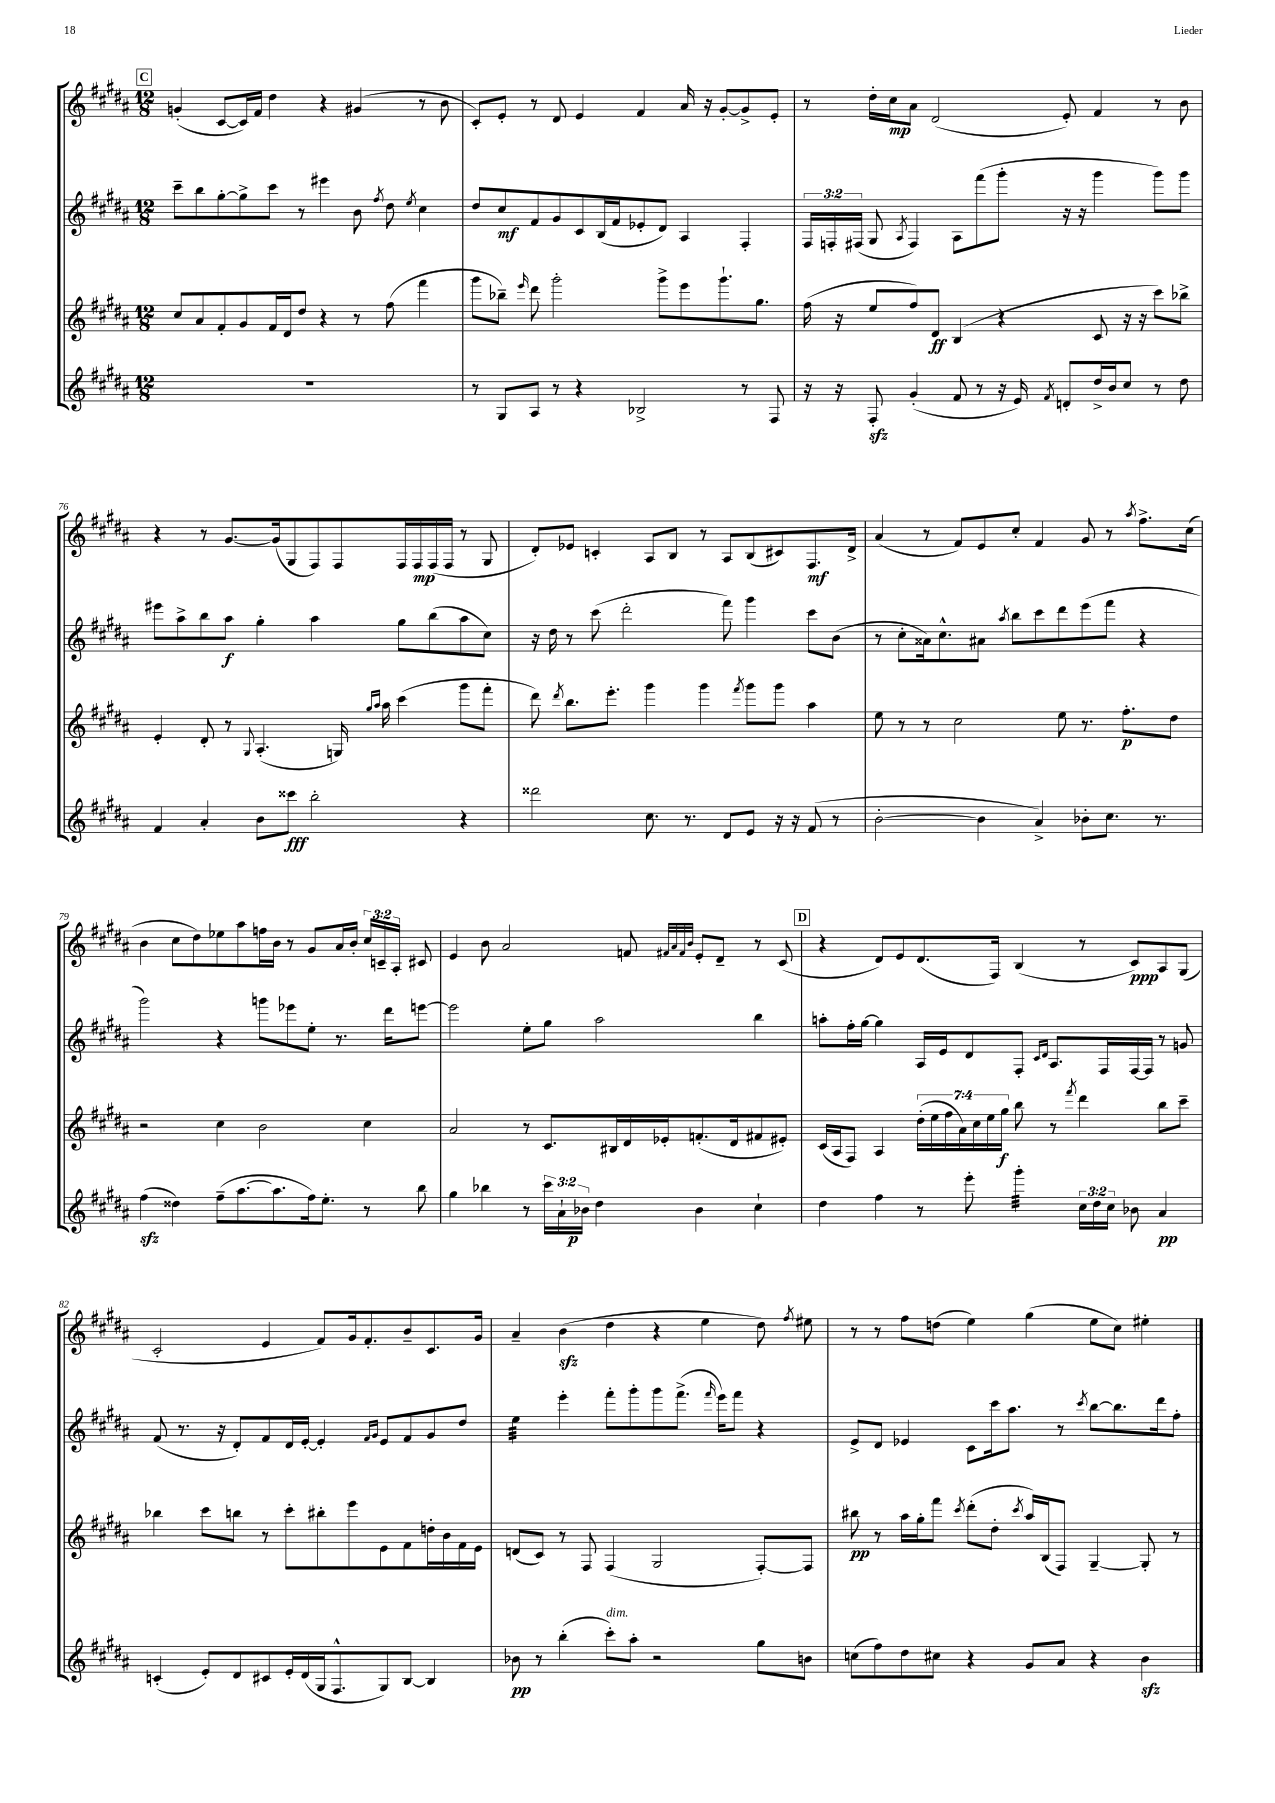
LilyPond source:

<<
\new StaffGroup <<
\new Staff = "s0" {
    \clef treble \key b \major \numericTimeSignature \time 12/8 \override Staff.TupletNumber.text = #tuplet-number::calc-fraction-text
    \autoBeamOff \mark \markup { \box "C" } g'4-.( cis'8[~ cis'16) fis'16] dis''4 r4 gis'4( r8 b'8 |
    cis'8[-.) e'8]-. r8 dis'8 e'4 fis'4 ais'16 r16 gis'8[~-. gis'8-> e'8]-. |
    r8 dis''16[-. cis''16\mp ais'8] dis'2( e'8-.) fis'4 r8 b'8 |
    r4 r8 gis'8.[~ gis'16( gis8 fis8) fis8 fis16 fis16\mp fis16( fis16] r8 gis8 |
    dis'8[-.) ees'8] c'4-. ais8[ b8] r8 ais8[ b8( cis'8) fis8.\mf dis'16]-> |
    ais'4( r8 fis'8[) e'8 cis''8]-. fis'4 gis'8 r8 \acciaccatura { ais''8 } fis''8.[-> cis''16]( |
    b'4 cis''8[ dis''8) ees''8 ais''8 f''16 b'16] r8 gis'8[ ais'16 b'16]-. \tuplet 3/2 { cis''16[ c'16-- ais16]-. } cis'8 |
    e'4 b'8 ais'2 f'8 \grace { fis'32[ ais'32 fis'32 b'32] } e'8[-. dis'8]-- r8 cis'8( |
    \mark \markup { \box "D" } r4 dis'8[) e'8 dis'8.( fis16]) b4( r8 cis'8[\ppp) ais8 gis8]( |
    cis'2-. e'4 fis'8[) gis'16 fis'8.-. b'8-- cis'8. gis'16] |
    ais'4-- b'4\sfz( dis''4 r4 e''4 dis''8) \acciaccatura { fis''8 } eis''8 |
    r8 r8 fis''8[ d''8]( e''4) gis''4( e''8[ cis''8]) eis''4-. \bar "|." |
}
\new Staff = "s1" {
    \clef treble \key b \major \numericTimeSignature \time 12/8 \override Staff.TupletNumber.text = #tuplet-number::calc-fraction-text
    \autoBeamOff \mark \markup { \box "C" } cis'''8[-- b''8 gis''8~-. gis''8-> cis'''8] r8 eis'''4 b'8 \acciaccatura { fis''8 } dis''8 \acciaccatura { e''8 } cis''4 |
    dis''8[ cis''8\mf fis'8 gis'8 cis'8 b16( fis'16 ees'8-. dis'8]) ais4 fis4-. |
    \tuplet 3/2 { fis16[ f16-. fis16]( } gis8 \acciaccatura { ais8 } fis4) ais8[ fis'''8( gis'''8]-. r16 r16 gis'''4 gis'''8[) gis'''8] |
    eis'''8[ ais''8-> b''8 ais''8]\f gis''4-. ais''4 gis''8[ b''8( ais''8 cis''8]) |
    r16 dis''16 r8 cis'''8( dis'''2-. fis'''8) gis'''4 cis'''8[ b'8]( |
    r8 cis''8[-. aisis'16) cis''8.-^ ais'8] \acciaccatura { ais''8 } b''8[ cis'''8 dis'''8 e'''8( fis'''8] r4 |
    gis'''2) r4 g'''8[ ees'''8 e''8]-. r8. dis'''16[ e'''8]~ |
    e'''2 e''8[-. gis''8] ais''2 b''4 |
    \mark \markup { \box "D" } a''8[-. fis''16-. gis''16]~ gis''4 ais16[ e'16 dis'8 fis8]-. \grace { cis'16[ dis'16] } ais8.[ fis16 fis16~ fis16] r8 g'8 |
    fis'8( r8. r16 dis'8[-.) fis'8 dis'16 e'16]~-. e'4-. \grace { fis'16[ gis'16] } e'8[ fis'8 gis'8 dis''8] |
    e''4:32 e'''4-. fis'''8[-. gis'''8-. gis'''8 fis'''8.]->( \grace { fis'''16 } e'''16[) fis'''8] r4 |
    e'8[-> dis'8] ees'4 cis'8[ cis'''16 ais''8.] r8 \acciaccatura { cis'''8 } b''8[~ b''8. dis'''16 fis''8]-. \bar "|." |
}
\new Staff = "s2" {
    \clef treble \key b \major \numericTimeSignature \time 12/8 \override Staff.TupletNumber.text = #tuplet-number::calc-fraction-text
    \autoBeamOff \mark \markup { \box "C" } cis''8[ ais'8 fis'8-. gis'8 fis'16 dis'16 dis''8] r4 r8 fis''8( fis'''4 |
    gis'''8[ bes''8]--) \grace { e'''16 } dis'''8 gis'''2-. gis'''8[-> e'''8 gis'''8.-! gis''8.] |
    fis''16( r16 e''8[ fis''8) dis'8]\ff b4( r4 cis'8 r16 r16 cis'''8[) bes''8]-> |
    e'4-. dis'8-. r8 \appoggiatura { gis8 } ais4.-.( g16) \grace { gis''16[ ais''16] } ais''16 cis'''4( gis'''8[ fis'''8]-. |
    dis'''8) \acciaccatura { dis'''8 } b''8.[ e'''8.]-. gis'''4 gis'''4 \acciaccatura { fis'''8 } gis'''8[ gis'''8] ais''4 |
    e''8 r8 r8 cis''2 e''8 r8. fis''8.[-.\p dis''8] |
    r2 cis''4 b'2 cis''4 |
    ais'2 r8 cis'8.[ bis16 dis'16 ees'16-. f'8.-.( dis'16 fis'8 eis'8]-.) |
    \mark \markup { \box "D" } cis'16[( ais16 fis8]) ais4 \tuplet 7/4 { dis''16[-.( e''16 fis''16 ais'16) cis''16 e''16 gis''16]\f } b''8 r8 \acciaccatura { fis'''8 } dis'''4 b''8[ cis'''8]-- |
    bes''4 cis'''8[ b''8] r8 cis'''8[-. bis''8-. e'''8 e'8 fis'8 d''16-. b'16 fis'16 e'16] |
    d'8[( cis'8]) r8 fis8 fis4( gis2 fis8[~-.) fis8] |
    bis''8\pp r8 ais''16[ gis''16-. fis'''8] \acciaccatura { cis'''8 } dis'''8[-.( dis''8]-. \acciaccatura { cis'''8 } ais''16[) b16( fis8]) gis4~-- gis8-. r8 \bar "|." |
}
\new Staff = "s3" {
    \clef treble \key b \major \numericTimeSignature \time 12/8 \override Staff.TupletNumber.text = #tuplet-number::calc-fraction-text
    \autoBeamOff \mark \markup { \box "C" } R1. |
    r8 gis8[ ais8] r8 r4 bes2-> r8 fis8 |
    r16 r16 fis8-.\sfz gis'4-.( fis'8 r8 r16 e'16) \acciaccatura { fis'8 } d'8[-. dis''16-> b'16 cis''8] r8 dis''8 |
    fis'4 ais'4-. b'8[ cisis'''8]\fff b''2-. r4 |
    disis'''2 cis''8. r8. dis'8[ e'8] r16 r16 fis'8( r8 |
    b'2~-. b'4 ais'4->) bes'8[-. cis''8.] r8. |
    fis''4\sfz( disis''4) fis''8[--( ais''8.~ ais''8. fis''16) e''8.]-. r8 b''8 |
    gis''4 bes''4 r8 \tuplet 3/2 { cis'''16[ ais'16-! bes'16]\p } dis''4 bes'4 cis''4-! |
    \mark \markup { \box "D" } dis''4 fis''4 r8 e'''8-. gis'''4:32-. \tuplet 3/2 { cis''16[ dis''16 cis''16] } bes'8 ais'4\pp |
    c'4-.( e'8[-.) dis'8 cis'8 e'16-. dis'16( gis16 fis8.-^ gis8) b8]~ b4 |
    bes'8\pp r8 b''4-.( cis'''8[-.^\markup { \italic "dim." }) ais''8]-. r2 gis''8[ b'8] |
    c''8[( fis''8) dis''8 cis''8] r4 gis'8[ ais'8] r4 b'4\sfz \bar "|." |
}
>>
>>
\layout { \context { \Score currentBarNumber = #73 } }
